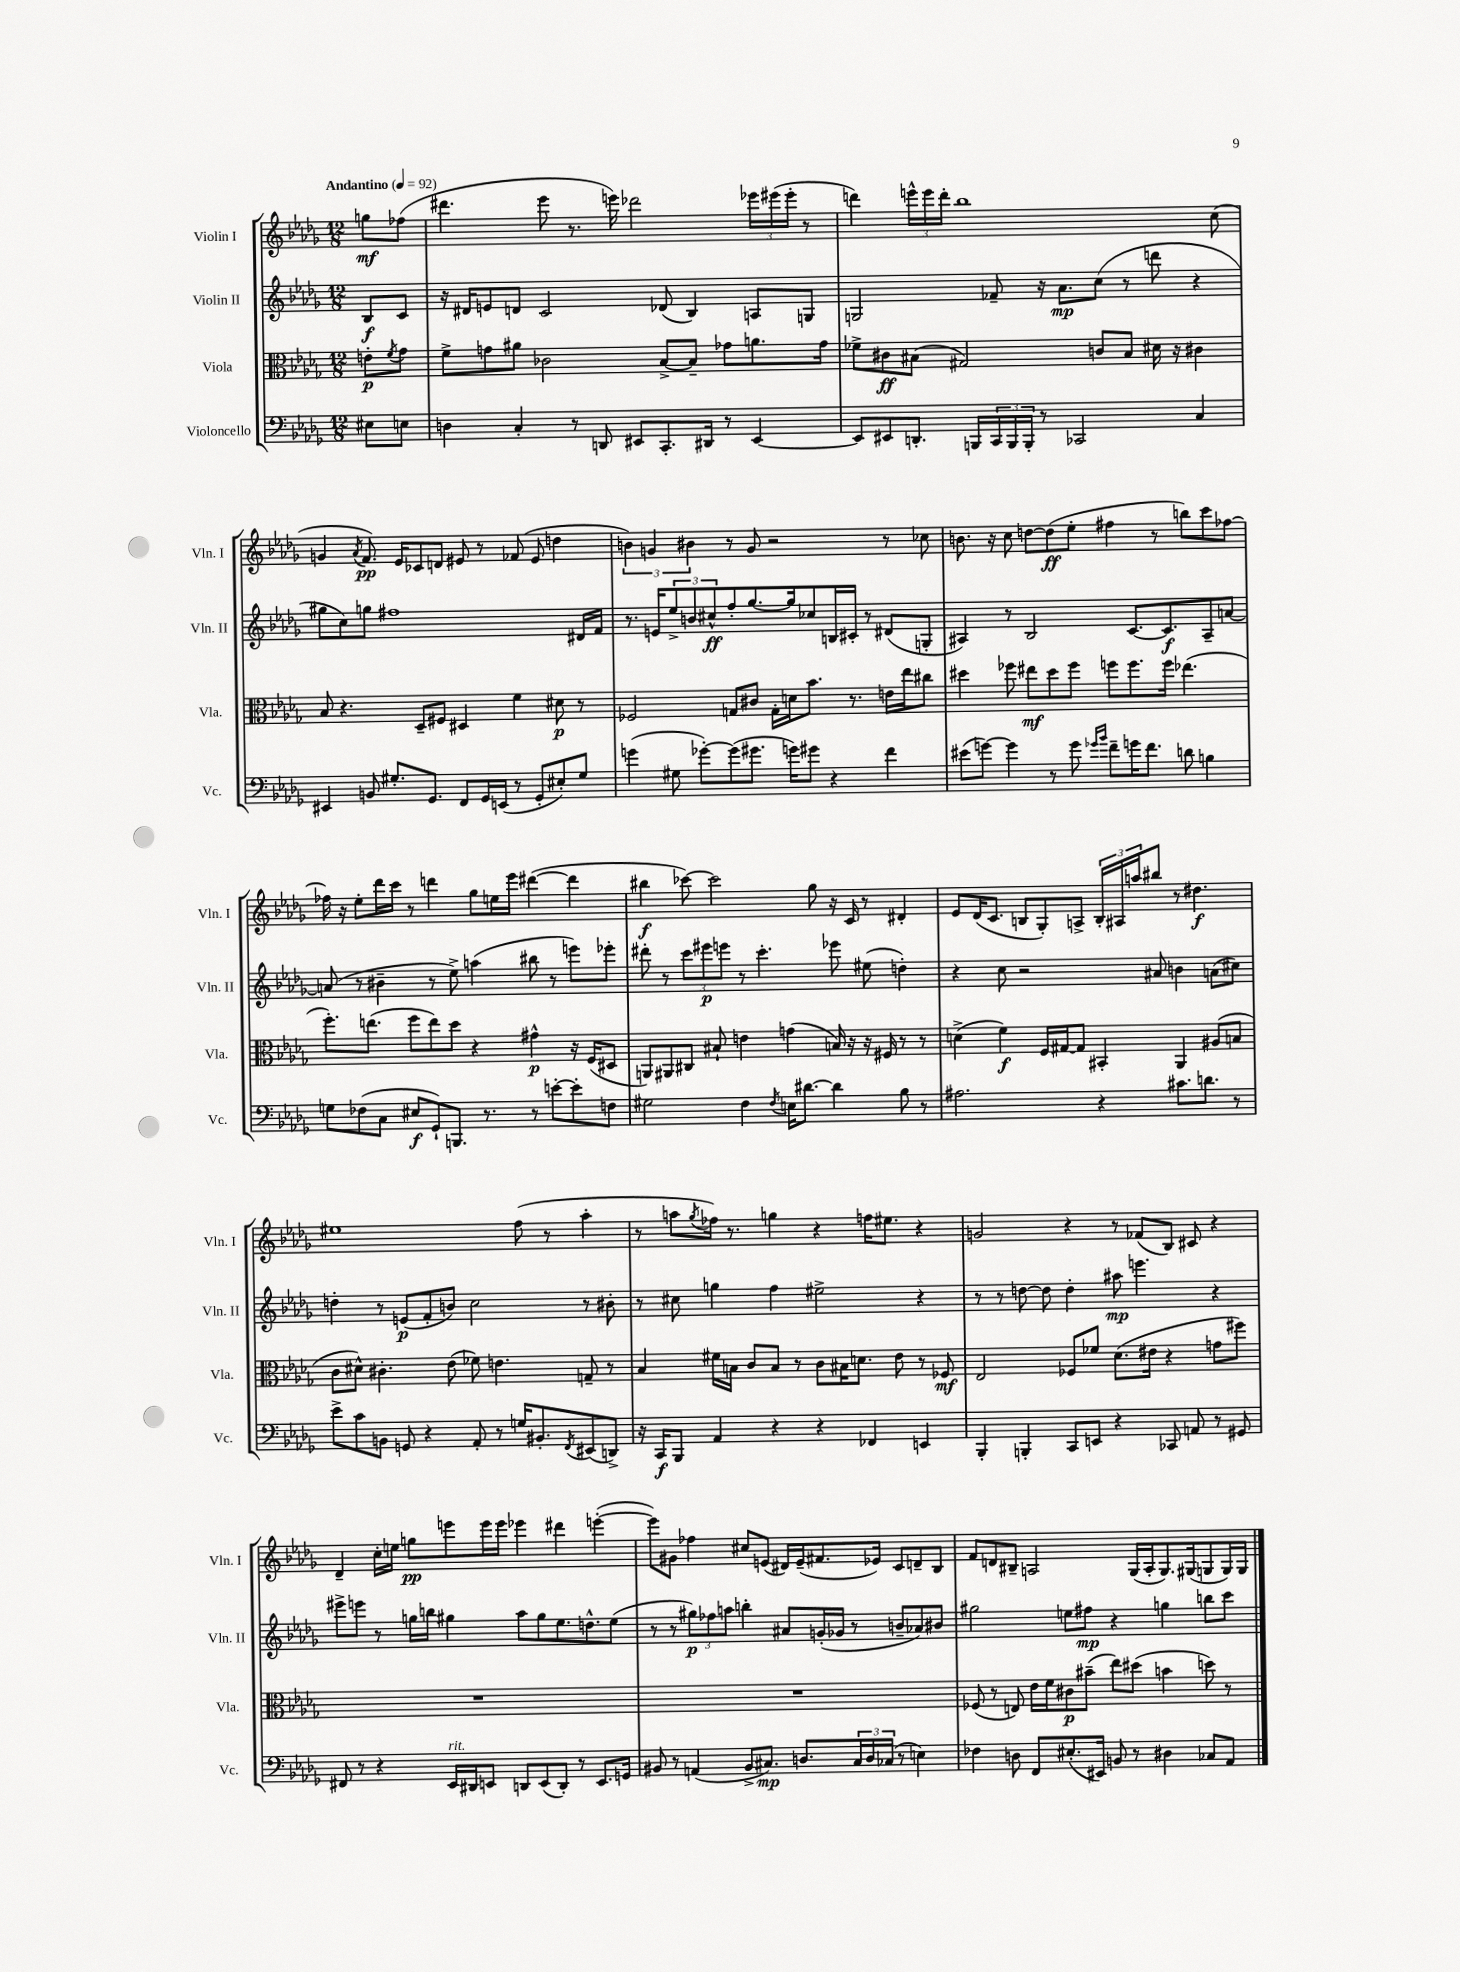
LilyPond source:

<<
\new StaffGroup <<
\new Staff = "s0" \with { instrumentName = "Violin I" shortInstrumentName = "Vln. I" } {
    \clef treble \key des \major \numericTimeSignature \time 12/8 \partial 4 \tempo "Andantino" 4 = 92
    g''8\mf fes''8( |
    dis'''4. ees'''8 r8. e'''16) des'''2 \tuplet 3/2 { ees'''16 eis'''16( eis'''16-. } r8 |
    d'''4) \tuplet 3/2 { e'''16-^ e'''16 d'''16-. } bes''1 c''8( |
    g'4 \acciaccatura { aes'8 } f'8.\pp) ees'16 ces'8 d'8 eis'8 r8 fes'8( eis'8 d''4 |
    \tuplet 3/2 { b'4) g'4 bis'4 } r8 g'8 r2 r8 ces''8 |
    b'8. r16 c''8 d''8~ d''8\ff( ees''8-. fis''4 r8 b''8) c'''8 fes''8~ |
    fes''16 r16 ees''8-. des'''16 c'''16 r8 d'''4 ges''8 e''16 ees'''16 dis'''4~( dis'''4 |
    bis''4\f ces'''8~) ces'''2 ges''8 r16 c'16 r8 dis'4-. |
    ees'8 des'16( c'8. b8 ges8-.) a8-> \tuplet 3/2 { b16-. ais16 a''16 } bis''8 r8 dis''4.\f |
    eis''1 f''8( r8 aes''4-. |
    r8 a''8 \acciaccatura { ges''8 } fes''16) r8. g''4 r4 f''16 eis''8. r4 |
    g'2 r4 r8 fes'8( bes8) cis'8 r4 |
    des'4-- c''16-. e''16 g''8\pp e'''8 e'''16 e'''16 ees'''4 dis'''4 e'''4~-.( |
    e'''8) gis'8 fes''4 cis''8 e'8( dis'16) e'16--( fis'8. ees'16) c'8 d'8-- bes8 |
    f'8 d'8 bis8-- a2 ges16( a16-. ges8.) gis16( g8 g16) g16 \bar "|." |
}
\new Staff = "s1" \with { instrumentName = "Violin II" shortInstrumentName = "Vln. II" } {
    \clef treble \key des \major \numericTimeSignature \time 12/8 \partial 4
    bes8\f c'8 |
    r16 dis'16 e'8 d'8 c'2 des'8( bes4) a8 g8 |
    g2 fes'8-- r16 aes'8.\mp c''8( r8 d'''8 r4 |
    gis''8 c''8) g''8 fis''1 dis'16 f'16 |
    r8. e'16 \tuplet 3/2 { ees''8-> b'8 cis''8-^\ff } f''8-. ges''8.~ ges''16 ces''8 b16 cis'16-. r8 dis'8( g8-. |
    ais4) r8 bes2 c'8.~ c'8.\f ais8-- a'8~ |
    a'8( r8 bis'4-- r8 ees''8->) a''4( bis''8 r8 e'''8) ees'''8-. |
    dis'''8-. r8 \tuplet 3/2 { c'''8 eis'''8\p e'''8 } r8 c'''4.-. ees'''8 eis''8( d''4-.) |
    r4 c''8 r2 ais'8 b'4 a'8( cis''8) |
    d''4-. r8 e'8\p( f'8-. b'8) c''2 r8 bis'8-. |
    r8 cis''8 g''4 f''4 eis''2-> r4 |
    r8 r8 d''8~ d''8 d''4-. ais''8\mp e'''4. r4 |
    eis'''8-> e'''8 r8 g''16 b''16 gis''4 aes''8 gis''8 ees''8. d''8.-^ ees''8( |
    r8 r8 \tuplet 3/2 { gis''8\p) fes''8 a''8 } b''4-. ais'8 g'16-.( ges'16 r8 b'8-- aes'8) bis'8 |
    gis''2 e''8 fis''8\mp r4 g''4 b''8 c'''8 \bar "|." |
}
\new Staff = "s2" \with { instrumentName = "Viola" shortInstrumentName = "Vla." } {
    \clef alto \key des \major \numericTimeSignature \time 12/8 \partial 4
    e'8-.\p \acciaccatura { f'8 } ges'8 |
    f'8-> g'8 ais'8 ces'2 bes8~-> bes8-- ges'8 a'8. ges'16 |
    fes'8-> cis'8\ff bis8( gis2) c'8 bis8 dis'16 r16 cis'4 |
    bes8 r4. des8-- fis8 dis4 f'4 dis'8\p r8 |
    fes2 g8 cis'8 g16-. d'16 bes'8. r8. e'16 ees''16 cis''8 |
    dis''4 fes''8 eis''8\mf dis''8 fes''8 f''8 f''8. f''16 ees''4.( |
    f''8.-.) e''8.( f''8 e''8) des''8 r4 gis'4-^\p r16 f16( dis8 |
    a,8) ais,8 cis8 bis8-! e'4 g'4( b16) r16 r16 fis16 r8 r8 |
    d'4->( f'4\f) f16 gis16~ gis8 bis,4-. aes,4 ais8( b8 |
    c'8 dis'8-^) cis'4.-. ees'8( fes'8) e'4. g8-- r8 |
    bes4 fis'16 b16 c'8 b8 r8 c'8 bis16 d'8. ees'8 r8 fes8\mf |
    ees2 fes8 fes'8 des'8.( eis'16 r4 g'8 fis''8) |
    R1. |
    R1. |
    fes8( r8 e8) ees'16 f'16 cis'8\p bis'8--( ees''8) dis''8( b'4 d''8) r8 \bar "|." |
}
\new Staff = "s3" \with { instrumentName = "Violoncello" shortInstrumentName = "Vc." } {
    \clef bass \key des \major \numericTimeSignature \time 12/8 \partial 4
    eis8 e8 |
    d4 c4-. r8 d,8 eis,8 c,8.-. dis,16 r8 eis,4~ |
    eis,8 eis,8 d,8.-. b,,16 \tuplet 3/2 { c,16 b,,16 b,,16-. } r8 ces,2 c4 |
    eis,4 b,8 gis8.-. ges,8. f,8 ges,16 e,16( r8 ges,8-. eis8-.) gis8 |
    g'4( gis8 ges'8~-.) ges'8( gis'8. g'16) gis'8 r4 f'4 |
    eis'8( g'8~) g'4 r8 g'8 \grace { ges'16 bes'16 } f'8-- g'16 f'8. d'8 b4 |
    g8 fes8( c8 eis8\f ges,8-!) b,,8. r8. r8 e'8~-. e'8-. f8 |
    gis2 f4 \acciaccatura { f8 } e16 dis'8.~ dis'4 bes8 r8 |
    ais2. r4 cis'8. d'8. r8 |
    ees'8-> c'8 b,8 g,8 r4 aes,8-. r8 g16 bis,8.-. \acciaccatura { f,8 } eis,8( d,8->) |
    r16 c,16\f bes,,8 aes,4 r4 r4 fes,4 e,4 |
    bes,,4-. b,,4-. c,8 e,8 r4 ces,8 a,8 r8 gis,8 |
    fis,8 r8 r4 ees,16^\markup { \italic "rit." } dis,16 e,8 d,8 e,8( d,8-.) r8 e,8. g,16 |
    bis,8 r8 a,4( bis,8-> cis8.\mp) d8. \tuplet 3/2 { cis16 d16 ces16( } r8 e4) |
    fes4 d8 f,8 eis8.-.( eis,16) b,8 r8 dis4 ces8 aes,8 \bar "|." |
}
>>
>>
\layout { \context { \Score \remove "Bar_number_engraver" } }
